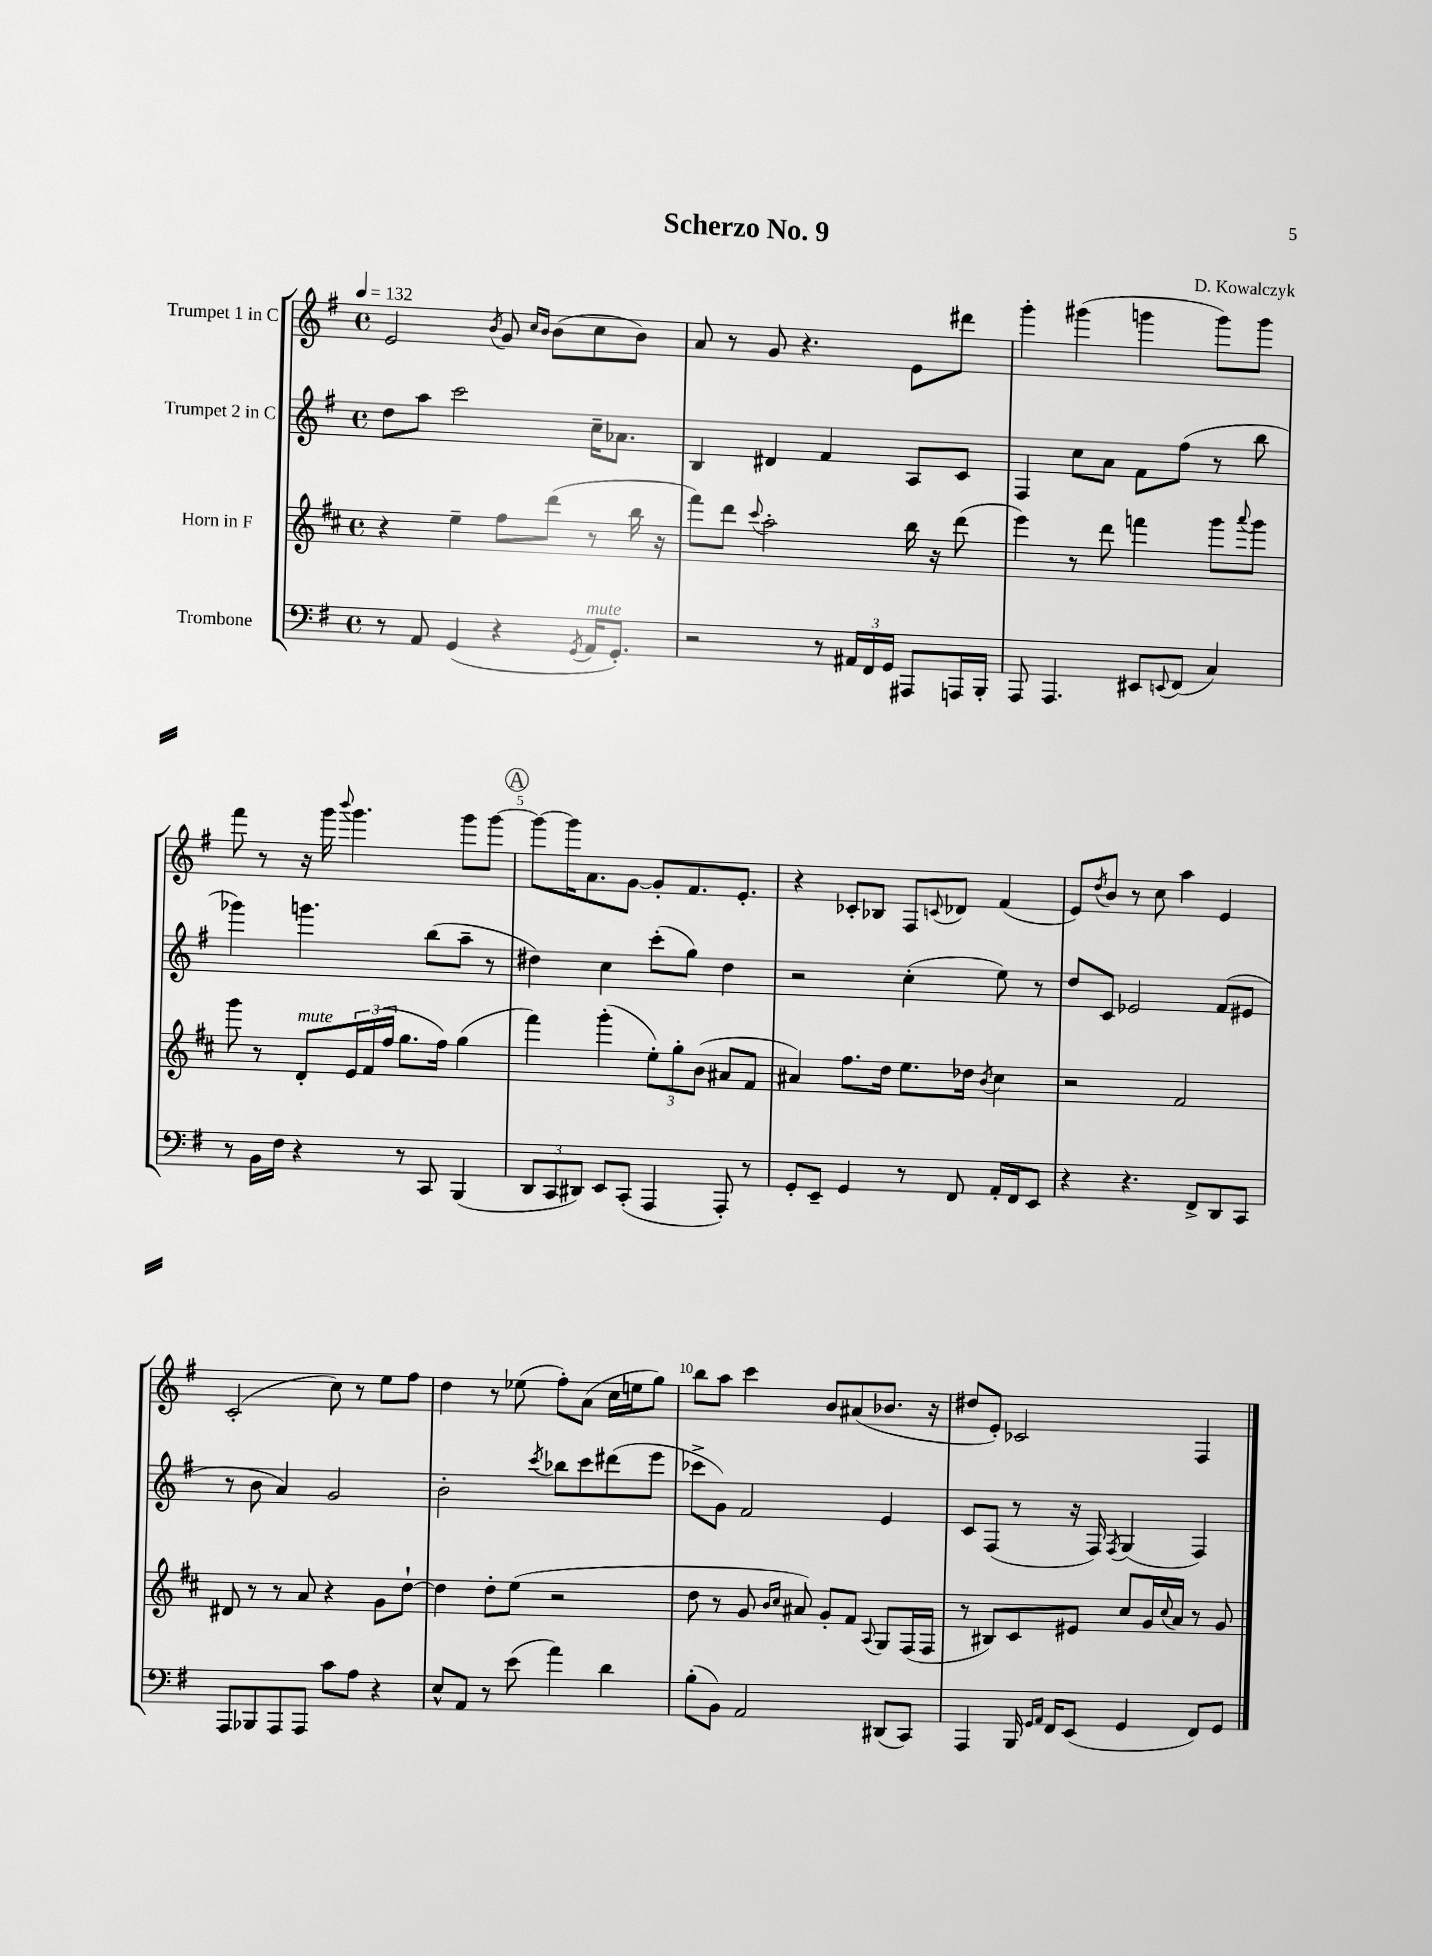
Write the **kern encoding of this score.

**kern	**kern	**kern	**kern
*staff4	*staff3	*staff2	*staff1
*clefF4	*clefG2	*clefG2	*clefG2
*k[f#]	*k[f#c#]	*k[f#]	*k[f#]
*M4/4	*M4/4	*M4/4	*M4/4
*met(c)	*met(c)	*met(c)	*met(c)
*MM132	*MM132	*MM132	*MM132
8r	4r	8dd	2e
8AA	.	8aa	.
(4GG	4ee~	2ccc	.
.	.	.	8qb
4r	8ff#	.	8g
.	.	.	16qqcc
.	.	.	16qqb
.	(8ddd	.	(8b
8qGG	.	.	.
16AA	8r	16cc~	8cc
8.GG')	.	8.a-	.
.	16bb	.	8b)
.	16r	.	.
=	=	=	=
2r	8fff#)	4B	8a
.	8ddd	.	8r
.	8qqccc#	.	.
.	2aa'	4d#	8g
.	.	.	4.r
8r	.	4f#	.
24AA#	.	.	.
24FF#	.	.	.
24GG	.	.	.
8AAA#	16bb	8A	8e
.	16r	.	.
16AAA	(8ddd	8c	8ddd#
16BBB'	.	.	.
=	=	=	=
8AAA	4eee)	4F#	4ggg'
4.AAA	.	.	.
.	8r	8cc	(4ggg#
.	8ddd	8a	.
8EE#	4fff	8f#	4ggg
8qqEE	.	.	.
(8FF#	.	(8ff#	.
4C)	8ggg	8r	8ggg)
.	8qqaaa	.	.
.	8ggg	8bb	8ggg
=	=	=	=
8r	8ggg	4ggg-)	8fff#
16BB	8r	.	8r
16F#	.	.	.
4r	8d'	4.ggg	16r
.	.	.	16ggg
.	.	.	8qqbbb
.	24e	.	4.ggg
.	(24f#	.	.
.	24ff#	.	.
8r	8.gg	.	.
8CC	.	(8bb	.
.	16ff#)	.	.
(4BBB	(4gg	8aa~	8ggg
.	.	8r	[8ggg
=	=	=	=
12DD	4fff#)	4dd#)	8ggg_
12CC	.	.	.
.	.	.	16ggg]
12DD#)	.	.	.
.	.	.	8.a
8EE	(4ggg'	4cc	.
(8CC'	.	.	[8g
4AAA	12ee')	(8ccc'	8g']
.	12gg'	.	.
.	.	8gg)	8.f#
.	(12b	.	.
8AAA')	8a#	4dd#	.
.	.	.	8.e'
8r	8f#	.	.
=	=	=	=
8GG'	4a#)	2r	4r
8EE~	.	.	.
4GG	8.ff#	.	8c-'
.	.	.	8B-
.	16dd	.	.
8r	8.ee	(4cc'	8F#
.	.	.	8qqc
8FF#	.	.	8d-
.	16dd-	.	.
.	8qb	.	.
16AA'	4cc#	8ee)	(4f#
16FF#	.	.	.
8EE	.	8r	.
=	=	=	=
4r	2r	8dd	8e)
.	.	.	8qdd
.	.	8c	8b
4.r	.	2e-	8r
.	.	.	8cc
.	2f#	.	4aa
8FF#^	.	.	.
8DD	.	(8f#	4e
8CC	.	8e#	.
=	=	=	=
8AAA	8d#	8r	(2c'
8BBB-	8r	8b	.
8AAA	8r	4a)	.
8AAA	8a	.	.
8c	4r	2g	8cc)
8A	.	.	8r
4r	8g	.	8ee
.	[8dd`	.	8ff#
=	=	=	=
8E^^	4dd]	2b'	4dd
8AA	.	.	.
8r	8dd'	.	8r
(8e	(8ee	.	(8ee-
.	.	8qccc	.
4a)	2r	8bb-	8ff#')
.	.	8ccc	(8a
4d	.	(8ddd#	16cc
.	.	.	16ee
.	.	8eee	8gg)
=	=	=	=
(8B'	8dd	8ccc-^	8bb
8BB)	8r	8g)	8aa
2AA	8g	2f#	4ccc
.	16qqb	.	.
.	16qqcc#	.	.
.	8a#)	.	.
.	8g'	.	8b
.	8f#	.	(8a#
.	8qqA	.	.
(8DD#	8G	4e	8.b-
8CC)	(16F#	.	.
.	16F#	.	16r
=	=	=	=
4AAA	8r	8c	8dd#
.	8B#)	(8F#	8e')
16BBB	8c#	8r	2c-
16qqGG	.	.	.
16qqAA	.	.	.
16FF#	.	.	.
(8EE	8e#	16r	.
.	.	16F#)	.
.	.	8qF#	.
4GG	8cc#	(4G	.
.	16g	.	.
.	8qqcc#	.	.
.	16a	.	.
8FF#)	8r	4F#)	4F#
8GG	8g	.	.
==	==	==	==
*-	*-	*-	*-
